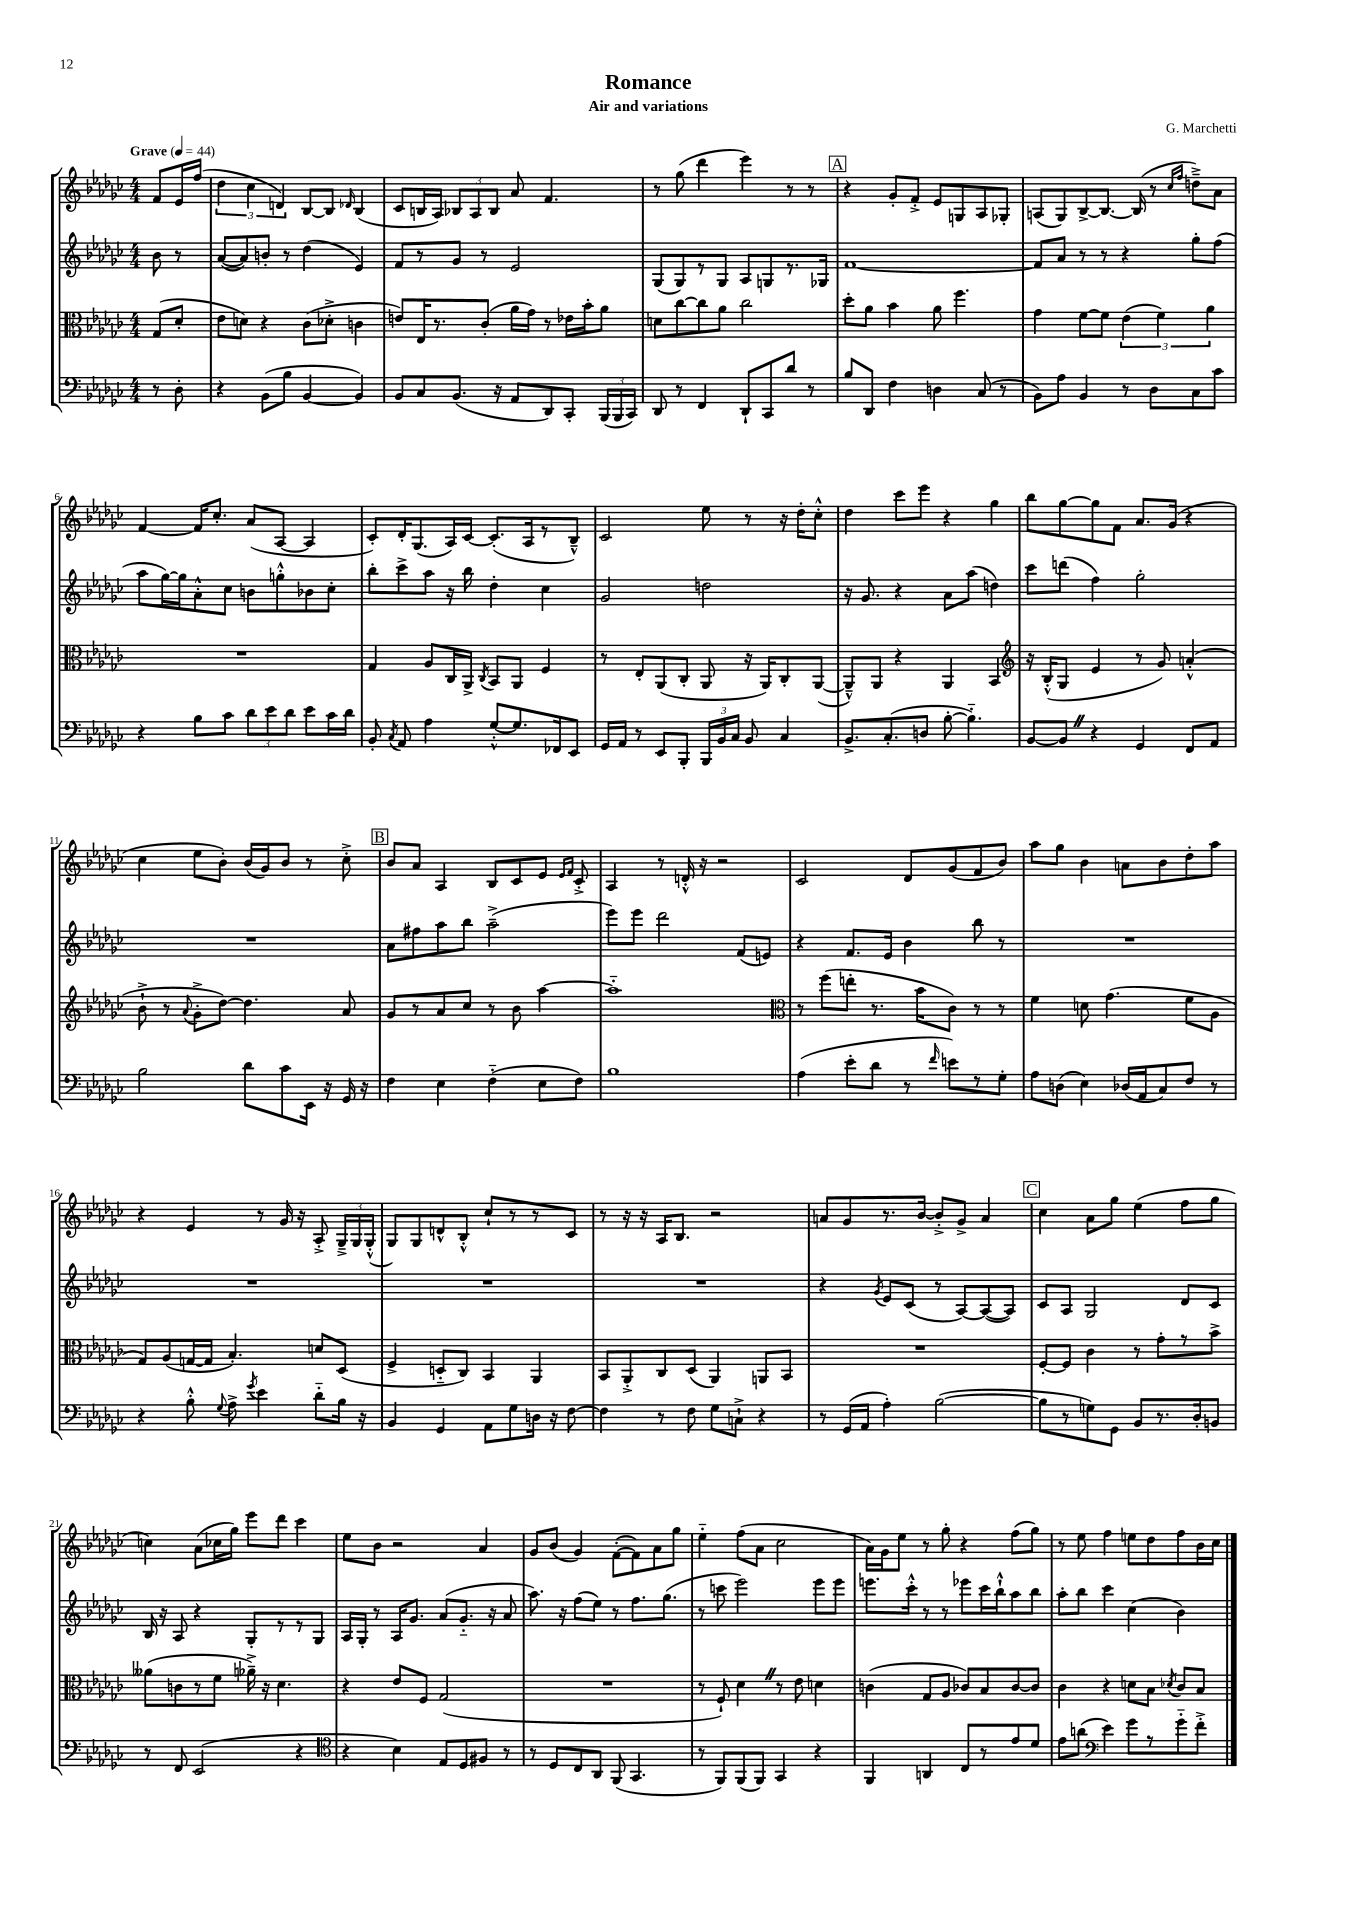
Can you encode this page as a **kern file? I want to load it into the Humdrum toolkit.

**kern	**kern	**kern	**kern
*part4	*part3	*part2	*part1
*staff4	*staff3	*staff2	*staff1
*clefF4	*clefC3	*clefG2	*clefG2
*k[b-e-a-d-g-c-]	*k[b-e-a-d-g-c-]	*k[b-e-a-d-g-c-]	*k[b-e-a-d-g-c-]
*M4/4	*M4/4	*M4/4	*M4/4
*MM44	*MM44	*MM44	*MM44
=	=	=	=
!	!	!	!LO:TX:a:B:t=Grave
8r	(8G-/L	8b-\	8f/L
8D-'\	8d-'/J	8r	16e-/L
.	.	.	(16ff/JJ
=1	=1	=1	=1
4r	8e-\L	([8a-/L	6dd-\
.	8dn\J)	8a-/])	.
.	.	.	6cc-\
(8BB-\L	4r	8bn'/J	.
.	.	.	6dn/)
8B-\J	.	8r	.
[4BB-/	(8c-\L	(4dd-\	[8B-/L
.	8d-X'^\J	.	8B-/J]
.	.	.	16qqd-X/
4BB-/])	4cn\	4e-/)	(4B-/
=2	=2	=2	=2
8BB-/L	8en/L)	8f/L	8c-/L
8C-/	16E-/K	8r	16Bn/L
.	8.r	.	16A-/JJ)
(8.BB-/J	.	8g-/J	12B-X/L
.	.	.	12A-/
.	(8c-'/J	8r	.
.	.	.	12B-/J
16r	.	.	.
8AA-/L	16a-\LL	2e-/	8a-/
.	16g-\JJ)	.	.
8DD-/)	8r	.	4.f/
8CC-'/J	16e-X\LL	.	.
.	16b-'\J	.	.
(24BBB-/LL	8a-\J	.	.
24BBB-/	.	.	.
24CC-/JJ)	.	.	.
=3	=3	=3	=3
8DD-/	8dn\L	(8G-/L	8r
8r	[8cc-\	8G-/)	(8gg-\
4FF/	8cc-\]	8r	4ddd-\
.	8a-\J	8G-/J	.
8DD-`/L	2cc-\	8A-/L	4eee-\)
8CC-/	.	8Gn/	.
8d-/J	.	8.r	8r
8r	.	.	8r
.	.	16G-X/Jk	.
!!LO:REH:place=s1:t=A
=4	=4	=4	=4
8B-/L	8dd-'\L	[1f	4r
8DD-/J	8a-\J	.	.
4F\	4b-\	.	8g-'/L
.	.	.	8f'^/J
4Dn\	8a-\	.	8e-/L
.	4.ff\	.	8Gn/
(8C-/	.	.	8A-/
8r	.	.	8G-X'/J
=5	=5	=5	=5
8BB-\L)	4g-\	8f/L]	(8An/L
8A-\J	.	8a-/J	8G-/)
4BB-/	[8f\L	8r	[8B-^/
.	8f\J]	8r	8.B-/J_
8r	(6e-\	4r	.
.	.	.	(16B-/]
8D-\L	.	.	8r
.	6f\)	.	.
.	.	.	16qqcc-/LL
.	.	.	16qqff/JJ
8C-\	.	8gg-'\L	8ddn~^\L)
.	6a-\	.	.
8c-\J	.	(8ff\J	8a-\J
!!LO:LB:g=z
=6	=6	=6	=6
4r	1r	8aa-\L	[4f/
.	.	[16gg-\L)	.
.	.	16gg-\J]	.
8B-\L	.	8a-'^^\	16f/KL]
.	.	.	8.cc-'/J
8c-\J	.	8cc-\J	.
12d-\L	.	8bn\L	(8a-/L
12e-\	.	.	.
.	.	8ggn'^^\	[8A-/J
12d-\J	.	.	.
8e-\L	.	8b-X\	4A-/]
16c-\L	.	8cc-'\J	.
16d-\JJ	.	.	.
=7	=7	=7	=7
8BB-'/	4G-/	8bb-'\L	8c-'/L)
8qC-/	.	.	.
8AA-/	.	8ccc-^\	16d-'/K
.	.	.	(8.G-/
4A-\	8A-/L	8aa-\J	.
.	16C-/L	16r	16A-/L)
.	16AA-^/JJ	16bb-\	[16c-/JJ
.	8qC-/	.	.
[8G-'^^/L	8BB-/L	4dd-'\	(8.c-'/L]
8.G-/]	8AA-/J	.	.
.	.	.	16A-/k
.	4F/	4cc-\	8r
16FF-X/k	.	.	.
8EE-/J	.	.	8B-~^^/J)
=8	=8	=8	=8
16GG-/LL	8r	2g-/	2c-/
16AA-/JJ	.	.	.
8r	8E-'/L	.	.
8EE-/L	(8AA-/	.	.
8BBB-'/J	8C-'/J	.	.
24BBB-/LL	8AA-/	2ddn\	8ee-\
24BB-/	.	.	.
24C-/JJ	.	.	.
8BB-/	16r	.	8r
.	16AA-/KL)	.	.
4C-/	8C-'/	.	16r
.	.	.	16dd-'\KL
.	([8AA-/J	.	8cc-'^^\J
=9	=9	=9	=9
8.BB-^/L	8AA-~^^/L])	16r	4dd-\
.	.	8.g-/	.
.	8AA-/J	.	.
(8.C-'/	.	.	.
.	4r	4r	8ccc-\L
8Dn/J	.	.	8eee-\J
[8B-'\	4AA-/	8a-\L	4r
4.B-\])	.	(8aa-\J	.
.	4BB-/	4ddn\)	4gg-\
=10	=10	=10	=10
*	*clefG2	*	*
[8BB-/L	16r	8ccc-\L	8bb-\L
.	(16B-'^^/KL	.	.
8BB-Z/J]	8G-/J	(8dddn\J	[8gg-\
4r	4e-/	4ff\)	8gg-\]
.	.	.	8f\J
4GG-/	8r	2gg-'\	8.a-/L
.	8g-/)	.	.
.	.	.	(16g-/Jk
8FF/L	(4an'^^/	.	4r
8AA-/J	.	.	.
!!LO:LB:g=z
=11	=11	=11	=11
2B-\	8b-`^\	1r	4cc-\
.	8r	.	.
.	8qqa-/	.	.
.	8g-'^\L	.	8ee-\L
.	[8dd-\J)	.	8b-'\J)
8d-\L	4.dd-\]	.	(16b-/LL
.	.	.	16g-/J)
8c-\	.	.	8b-/J
16EE-\Jk	.	.	8r
16r	.	.	.
16GG-/	8a-/	.	8cc-'^\
16r	.	.	.
!!LO:REH:place=s1:t=B
=12	=12	=12	=12
4F\	8g-/L	8a-\L	8b-/L
.	8r	8ff#X\	8a-/J
4E-\	8a-/	8aa-\	4A-/
.	8cc-/J	8bb-\J	.
(4F\	8r	(2aa-~^\	8B-/L
.	8b-\	.	8c-/
8E-\L	[4aa-\	.	8e-/J
.	.	.	16qqe-/LL
.	.	.	16qqf/JJ
8F\J)	.	.	8c-'^/
=13	=13	=13	=13
1B-	1aa-]	8eee-\L)	4A-/
.	.	8eee-\J	.
.	.	2ddd-\	8r
.	.	.	16dn'^^/
.	.	.	16r
.	.	.	2r
.	.	(8f/L	.
.	.	8en/J)	.
=14	=14	=14	=14
*	*clefC3	*	*
(4A-\	8r	4r	2c-/
.	(8ff\L	.	.
8e-'\L	8een'\J	8.f/L	.
8d-\J	8.r	.	.
.	.	16e-/Jk	.
8r	.	4b-\	8d-/L
.	16b-\KL	.	.
16qqf/	.	.	.
8en\L)	8c-\J)	.	(8g-/
8r	8r	8bb-\	8f/
8G-'\J	8r	8r	8b-/J)
=15	=15	=15	=15
8A-\L	4f\	1r	8aa-\L
(8Dn\J	.	.	8gg-\J
4E-\)	8dn\	.	4b-\
.	(4.g-\	.	.
(16D-X/LL	.	.	8an\L
16AA-/J	.	.	.
8C-/)	.	.	8b-\
8F/J	8f\L	.	8dd-'\
8r	8A-\J	.	8aa-\J
!!LO:LB:g=z
=16	=16	=16	=16
4r	8G-/L)	1r	4r
.	(8A-/	.	.
8B-'^^\	[16Gn/L	.	4e-/
.	16G/JJ]	.	.
8qqG-/	.	.	.
8A-^\	4.B-'/)	.	.
8qg-/	.	.	.
4e-\	.	.	8r
.	.	.	16g-/
.	.	.	16r
8d-\L	8dn/L	.	8A-'^/
16B-\Jk	(8D-/J	.	24G-~^/LL
.	.	.	24G-/
16r	.	.	.
.	.	.	(24G-'^^/JJ
=17	=17	=17	=17
4BB-/	4F^/	1r	8G-/L)
.	.	.	8G-/
4GG-/	8Dn/L	.	8dn^^/
.	8C-/J)	.	8B-'^^/J
8AA-\L	4BB-/	.	8cc-`/L
8G-\	.	.	8r
16Dn\Jk	4AA-/	.	8r
16r	.	.	.
[8F\	.	.	8c-/J
=18	=18	=18	=18
4F\]	8BB-/L	1r	8r
.	8AA-'^/	.	16r
.	.	.	16r
8r	8C-/	.	16A-/KL
.	.	.	8.B-/J
8F\	(8D-/J	.	.
8G-\L	4AA-/)	.	2r
8Cn`^\J	.	.	.
4r	8AAn/L	.	.
.	8BB-/J	.	.
=19	=19	=19	=19
8r	1r	4r	8an/L
(16GG-/LL	.	.	8g-/
16AA-/JJ	.	.	.
.	.	8qg-/	.
4A-'\)	.	8e-/L	8.r
.	.	(8c-/J	.
.	.	.	[16b-/Jk
([2B-\	.	8r	8b-'^/L]
.	.	[8A-/L)	8g-^/J
.	.	(8A-/_	4a/
.	.	8A-/J])	.
!!LO:REH:place=s1:t=C
=20	=20	=20	=20
8B-\L]	[8F'/L	8c-/L	4cc-\
8r	8F/J]	8A-/J	.
8Gn\)	4c-\	2G-/	8a-\L
8GG-\J	.	.	8gg-\J
8BB-/L	8r	.	(4ee-\
8.r	8g-'\L	.	.
.	8r	8d-/L	8ff\L
16D-'/k	.	.	.
8BBn/J	8b-^\J	8c-/J	8gg-\J
!!LO:LB:g=z
=21	=21	=21	=21
8r	(8a--X\L	16B-/	4ccn\)
.	.	16r	.
8FF/	8cn\	8A-/	.
(2EE-/	8r	4r	(8a-\L
.	8f\J	.	16cc-X\L
.	.	.	16gg-\JJ)
.	16a-X~^\)	8G-'/L	8eee-\L
.	16r	.	.
.	4.d-\	8r	8ddd-\J
4r	.	8r	4ccc-\
.	.	8G-/J	.
=22	=22	=22	=22
*clefC4	*	*	*
4r	4r	16A-/LL	8ee-\L
.	.	16G-'/JJ	.
.	.	8r	8b-\J
4B-\)	8e-/L	16A-/KL	2r
.	.	8.g-/J	.
.	8F/J	.	.
8E-/L	(2G-/	(8a-/L	.
8D-/	.	8.g-/J	.
8F#X/J	.	.	4a-/
.	.	16r	.
8r	.	8a-/	.
=23	=23	=23	=23
8r	1r	8.aa-\)	8g-/L
8D-/L	.	.	(8b-/J
.	.	16r	.
8C-/	.	(8ff\L	4g-/)
8AA-/J	.	8ee-\J)	.
(8FF/	.	8r	([8f'\L
4.GG-/	.	8.ff\L	8f\])
.	.	.	8a-\
.	.	(8.gg-\J	.
.	.	.	8gg-\J
=24	=24	=24	=24
8r	8r	8r	4ee-\
8FF/L)	8F`/)	8cccn\	.
(8FF/	4d-Z\	2eee-\)	(8ff\L
8FF/J)	.	.	8a-\J
4GG-/	8r	.	2cc-\
.	8e-\	.	.
4r	4dn\	8eee-\L	.
.	.	8eee-\J	.
=25	=25	=25	=25
4FF/	(4cn\	8.eeen\L	16a-\LL)
.	.	.	16g-\J
.	.	.	8ee-\J
.	.	16ccc-'^^\Jk	.
4AAn/	8G-/L	8r	8r
.	8A-/J	8r	8gg-'\
8C-/L	8c-X/L)	8eee-X\L	4r
8r	8B-/	16ccc-\L	.
.	.	16bb-`^^\J	.
8e-/	[8c-/	8aa-\	(8ff\L
8d-/J	8c-/J]	8bb-\J	8gg-\J)
=26	=26	=26	=26
8e-\L	4c-\	8aa-'\L	8r
(8an\J	.	8bb-\J	8ee-\
*clefF4	*	*	*
4e-\)	4r	4ccc-\	4ff\
8g-\L	8dn\L	(4cc-\	8een\L
8r	8B-\J	.	8dd-\
.	8qd-X/	.	.
8g-\	8c-/L	4b-\)	8ff\
8f'^\J	8B-/J	.	16b-\L
.	.	.	16cc-\JJ
==	==	==	==
*-	*-	*-	*-
